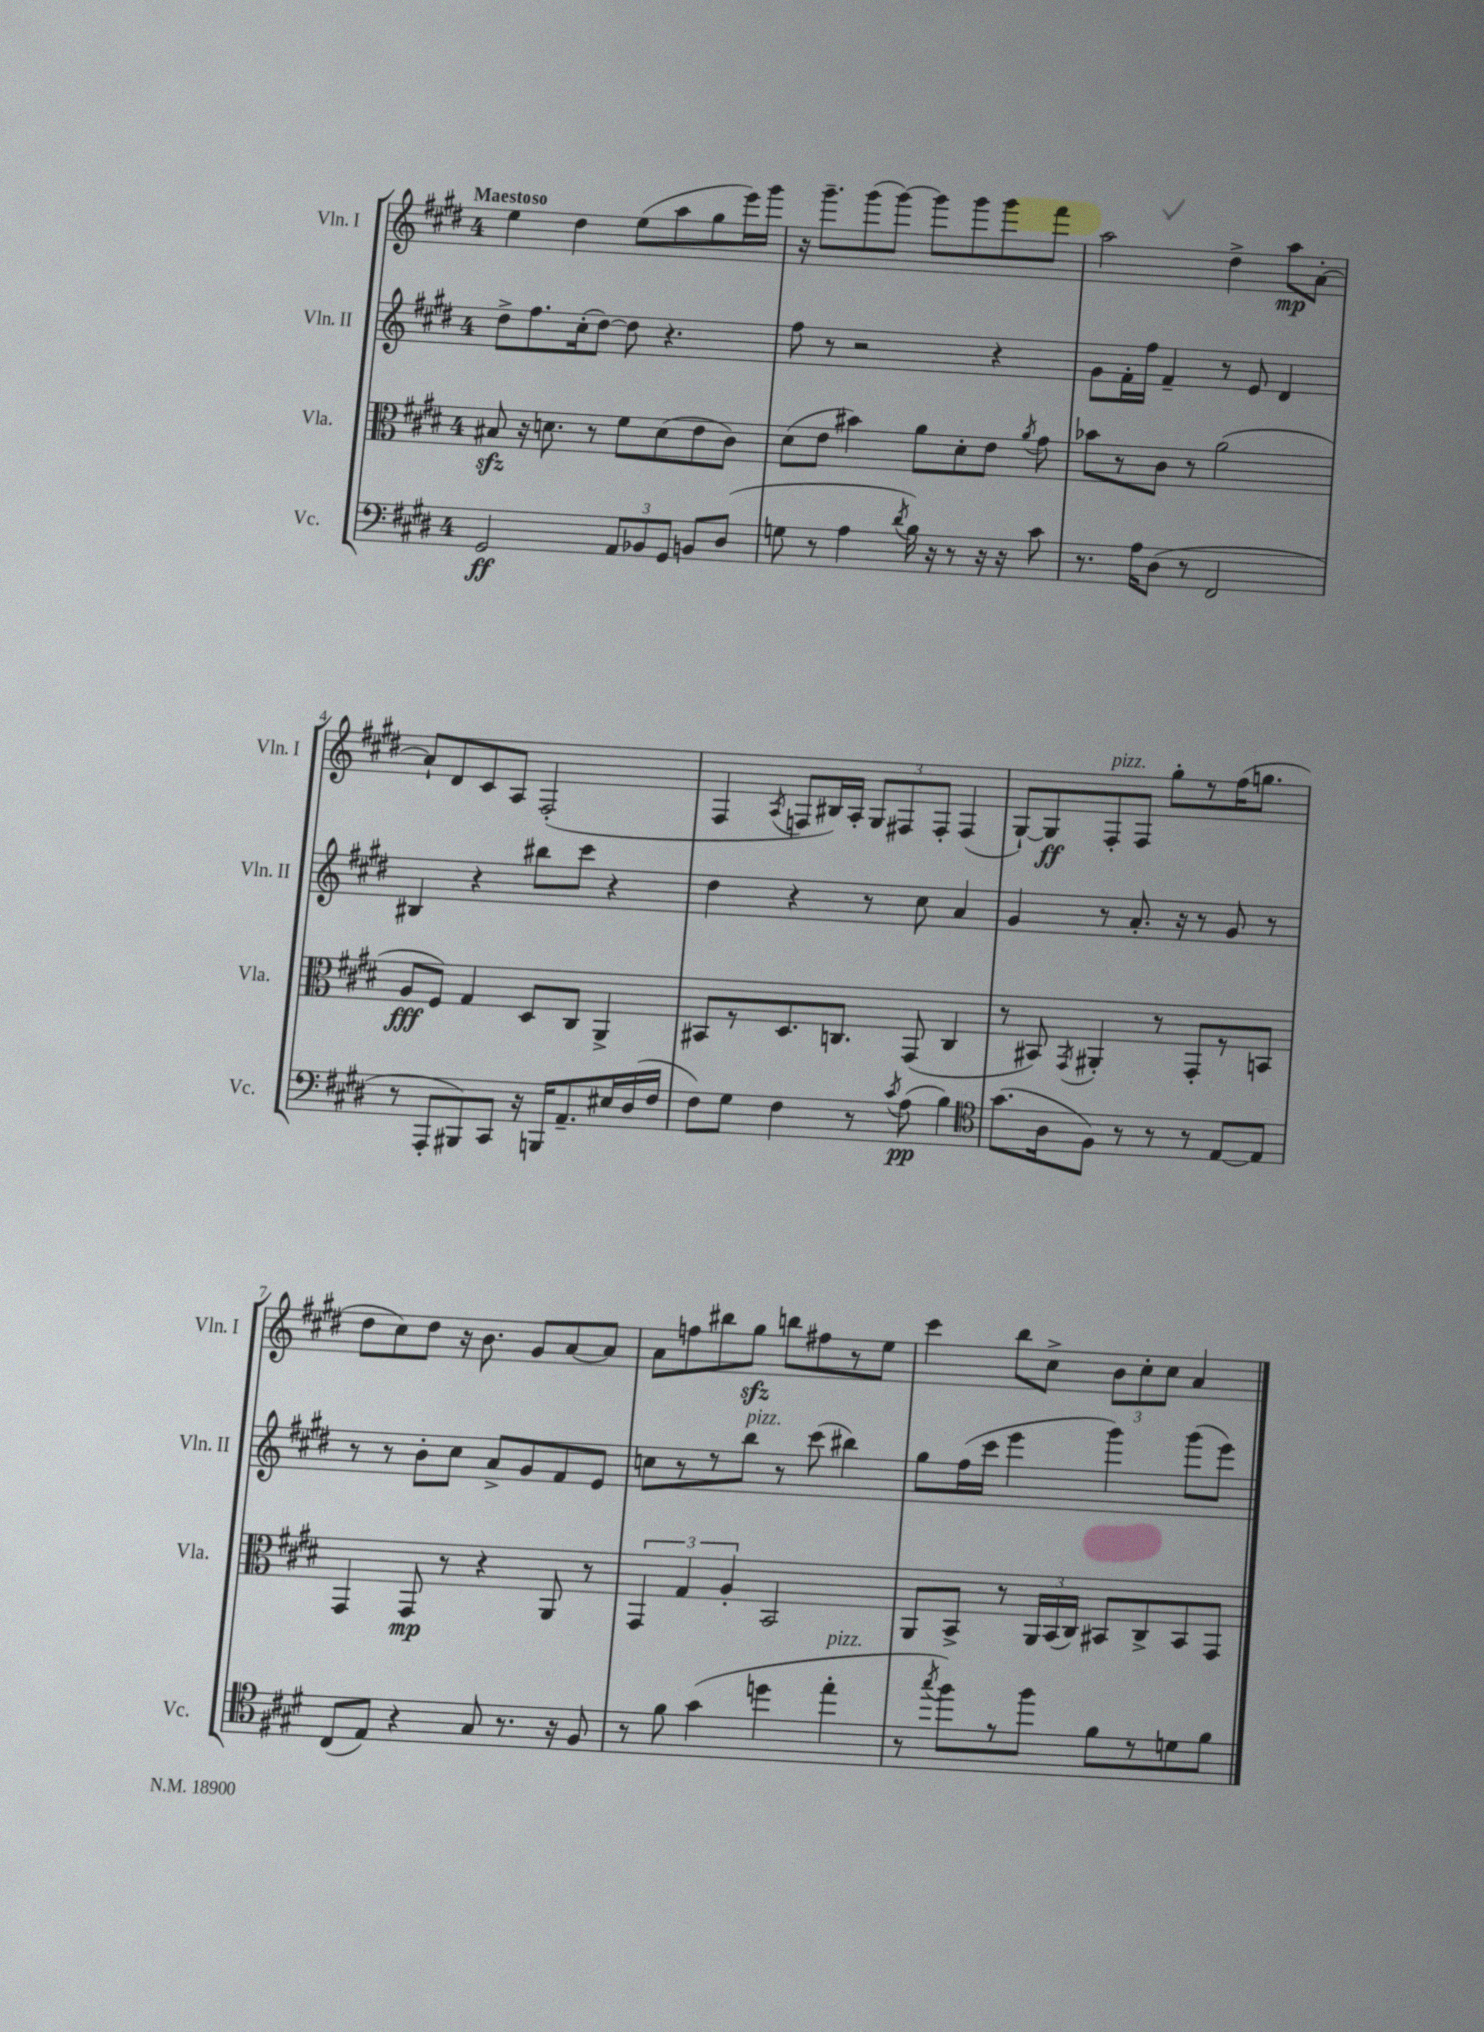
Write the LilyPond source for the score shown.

<<
\new StaffGroup <<
\new Staff = "s0" \with { instrumentName = "Vln. I" shortInstrumentName = "Vln. I" } {
    \clef treble \key e \major \once \override Staff.TimeSignature.style = #'single-digit \time 4/4 \tempo "Maestoso"
    \autoBeamOff e''4 dis''4 e''8[( a''8 gis''8 e'''16) gis'''16] |
    r16 gis'''8.[-- gis'''8( gis'''8]~) gis'''8[ gis'''8 gis'''8 fis'''8] |
    a''2 dis''4-> a''8[\mp a'8]~-. |
    a'8[-! dis'8 cis'8 a8] fis2-.( |
    fis4 \acciaccatura { a8 } f8[ bis16) a16]-. \tuplet 3/2 { gis8[ fis8 fis8]-. } fis4( |
    gis8[~-!) gis8\ff fis8-.^\markup { \italic "pizz." } fis8] gis''8[-. r8 fis''16( g''8.] |
    dis''8[ cis''8) dis''8] r16 b'8. gis'8[ a'8~ a'8] |
    a'8[ f''8 bis''8 gis''8]\sfz b''8[ fis''8 r8 e''8] |
    cis'''4 b''8[ cis''8]-> \tuplet 3/2 { b'8[ cis''8-. cis''8] } a'4 \bar "|." |
}
\new Staff = "s1" \with { instrumentName = "Vln. II" shortInstrumentName = "Vln. II" } {
    \clef treble \key e \major \once \override Staff.TimeSignature.style = #'single-digit \time 4/4
    \autoBeamOff dis''8[-> fis''8. cis''16-.( dis''8]~) dis''8 r4. |
    fis''8 r8 r2 r4 |
    gis'8[ fis'16-. fis''16] fis'4-- r8 e'8 dis'4 |
    bis4 r4 bis''8[ cis'''8] r4 |
    dis''4 r4 r8 cis''8 a'4 |
    gis'4 r8 a'8.-. r16 r8 gis'8 r8 |
    r8 r8 b'8[-. cis''8] a'8[-> gis'8 fis'8 e'8] |
    c''8[ r8 r8 b''8]^\markup { \italic "pizz." } r8 cis'''8( bis''4) |
    gis''8[ fis''16( cis'''16] e'''4 gis'''4) gis'''8[( e'''8]) \bar "|." |
}
\new Staff = "s2" \with { instrumentName = "Vla." shortInstrumentName = "Vla." } {
    \clef alto \key e \major \once \override Staff.TimeSignature.style = #'single-digit \time 4/4
    \autoBeamOff bis8\sfz r16 d'8. r8 fis'8[ d'8( e'8 cis'8]) |
    dis'8[( e'8] bis'4) a'8[ dis'8-. e'8] \acciaccatura { a'8 } gis'8 |
    bes'8[ r8 cis'8] r8 a'2( |
    a8[\fff fis8]) gis4 dis8[ cis8] a,4-> |
    bis,8[ r8 dis8. c8.] gis,8( c4 |
    r8 bis,8) \acciaccatura { gis,8 } ais,4-. r8 gis,8[-. r8 b,8] |
    gis,4 gis,8\mp r8 r4 a,8 r8 |
    \tuplet 3/2 { gis,4 gis4 a4-. } b,2 |
    a,8[ b,8]-> r8 \tuplet 3/2 { a,16[ b,16( cis16]) } bis,8[ cis8-> bis,8 gis,8] \bar "|." |
}
\new Staff = "s3" \with { instrumentName = "Vc." shortInstrumentName = "Vc." } {
    \clef bass \key e \major \once \override Staff.TimeSignature.style = #'single-digit \time 4/4
    \autoBeamOff gis,2\ff \tuplet 3/2 { a,8[ bes,8 gis,8] } b,8[ dis8]( |
    g8 r8 a4 \acciaccatura { dis'8 } b16) r16 r8 r16 r16 cis'8 |
    r8. a16[ dis8]( r8 fis,2 |
    r8 a,,8[-. bis,,8) cis,8] r16 b,,16[ a,8.-- eis16 dis16( fis16] |
    fis8[) gis8] fis4 r8 \acciaccatura { cis'8 } a8\pp( b4) |
    \clef tenor gis'8.[( a16 fis8]) r8 r8 r8 e8[~ e8] |
    cis8[( e8]) r4 gis8 r8. r16 fis8 |
    r8 fis'8 gis'4( d''4 e''4-.^\markup { \italic "pizz." } |
    r8 \acciaccatura { gis''8 } fis''8[) r8 fis''8] fis'8[ r8 d'8 fis'8] \bar "|." |
}
>>
>>
